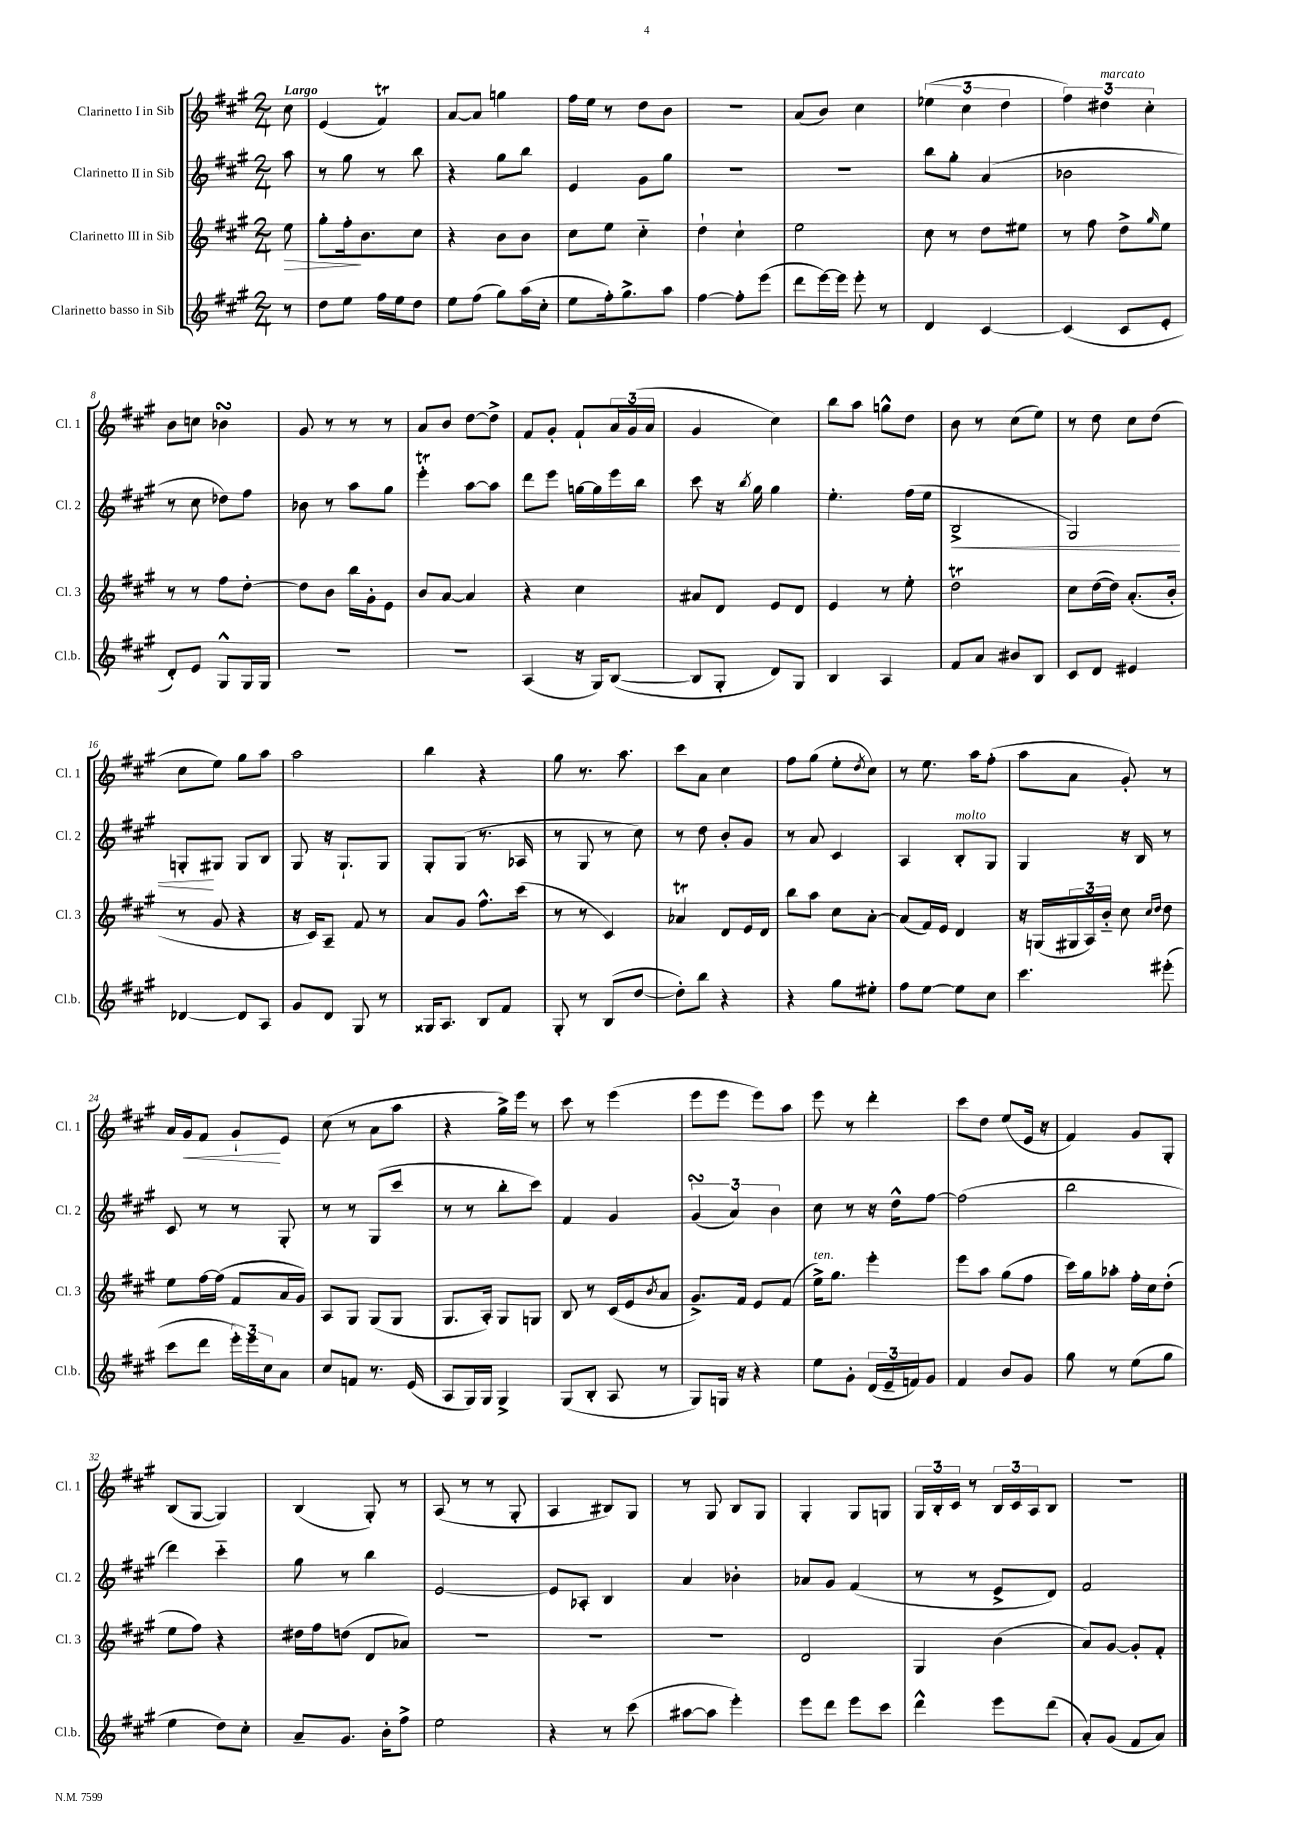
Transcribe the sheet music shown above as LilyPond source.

<<
\new StaffGroup <<
\new Staff = "s0" \with { instrumentName = "Clarinetto I in Sib" shortInstrumentName = "Cl. 1" } {
    \clef treble \key a \major \numericTimeSignature \time 2/4 \partial 8 \tempo "Largo"
    cis''8 |
    e'4( fis'4\trill) |
    a'8~ a'8 g''4 |
    fis''16 e''16 r8 d''8 b'8 |
    r2 |
    a'8( b'8) cis''4 |
    \tuplet 3/2 { ees''4( cis''4 d''4 } |
    \tuplet 3/2 { fis''4) dis''4^\markup { \italic "marcato" } cis''4-. } |
    b'8 c''8 bes'4\turn |
    gis'8 r8 r8 r8 |
    a'8 b'8 d''8~ d''8-> |
    fis'8 gis'8-. fis'8-! \tuplet 3/2 { a'16 gis'16( a'16 } |
    gis'4 cis''4) |
    b''8 a''8 g''8-^ d''8 |
    b'8 r8 cis''8( e''8) |
    r8 d''8 cis''8 d''8( |
    cis''8 e''8) gis''8 a''8 |
    a''2 |
    b''4 r4 |
    gis''8 r8. a''8. |
    cis'''8 a'8 cis''4 |
    fis''8 gis''8( e''8-. \acciaccatura { d''8 } cis''8) |
    r8 e''8. a''16 fis''8-.( |
    a''8 a'8 gis'8-.) r8 |
    a'16 gis'16\< fis'8 gis'8-!\! e'8 |
    cis''8( r8 a'8 a''8 |
    r4 gis''16->) e'''16 r8 |
    cis'''8 r8 e'''4( |
    e'''8 e'''8 e'''8) a''8 |
    e'''8 r8 d'''4-. |
    cis'''8 d''8 e''8( e'16 r16 |
    fis'4) gis'8 gis8-. |
    b8( gis8~ gis4) |
    b4( gis8-.) r8 |
    a8( r8 r8 gis8-. |
    a4 bis8) gis8 |
    r8 gis8 b8 gis8 |
    gis4-. gis8 g8 |
    \tuplet 3/2 { gis16 b16-. cis'16 } r8 \tuplet 3/2 { b16 cis'16 a16 } b8 |
    R2 \bar "|." |
}
\new Staff = "s1" \with { instrumentName = "Clarinetto II in Sib" shortInstrumentName = "Cl. 2" } {
    \clef treble \key a \major \numericTimeSignature \time 2/4 \partial 8
    a''8 |
    r8 gis''8 r8 b''8 |
    r4 gis''8 b''8 |
    e'4 gis'8 gis''8 |
    R2 |
    R2 |
    b''8 gis''8-. a'4( |
    bes'2 |
    r8 cis''8 des''8) fis''8 |
    bes'8 r8 a''8 gis''8 |
    e'''4-.\trill a''8~ a''8 |
    d'''8 e'''8 g''16~ g''16 e'''16 b''16 |
    cis'''8 r16 \acciaccatura { b''8 } gis''16 gis''4 |
    e''4.-. fis''16( e''16 |
    b2->\< |
    gis2) |
    g8-.\! gis8 gis8 b8 |
    gis8 r16 gis8.-! gis8 |
    gis8-. gis8( r8. aes16 |
    r8 gis8 r8 cis''8) |
    r8 d''8 b'8-. gis'8 |
    r8 a'8 cis'4 |
    a4 b8-.^\markup { \italic "molto" } gis8 |
    gis4 r16 b16 r8 |
    cis'8 r8 r8 gis8-. |
    r8 r8 gis8( cis'''8 |
    r8 r8 b''8-. cis'''8) |
    fis'4 gis'4 |
    \tuplet 3/2 { gis'4\turn( a'4) b'4 } |
    cis''8 r8 r16 d''16-^ fis''8~ |
    fis''2( |
    b''2 |
    d'''4) cis'''4-_ |
    gis''8 r8 b''4 |
    e'2~ |
    e'8 aes8-. b4 |
    a'4 bes'4-. |
    aes'8 gis'8 fis'4( |
    r8 r8 e'8-> d'8) |
    fis'2 \bar "|." |
}
\new Staff = "s2" \with { instrumentName = "Clarinetto III in Sib" shortInstrumentName = "Cl. 3" } {
    \clef treble \key a \major \numericTimeSignature \time 2/4 \partial 8
    e''8\> |
    gis''8-. fis''16-.\! b'8. cis''8 |
    r4 b'8 b'8 |
    cis''8 e''8 cis''4-_ |
    d''4-! cis''4-! |
    e''2 |
    cis''8 r8 d''8 eis''8 |
    r8 fis''8 d''8-> \grace { gis''16 } e''8 |
    r8 r8 fis''8 d''8~-. |
    d''8 b'8 b''16 gis'16-. e'8 |
    b'8 a'8~ a'4 |
    r4 cis''4 |
    ais'8 d'8 e'8 d'8 |
    e'4 r8 e''8-. |
    d''2\trill |
    cis''8 d''16~( d''16) a'8.-.( b'16-. |
    r8 gis'8 r4 |
    r16 cis'16) a8-- fis'8 r8 |
    a'8 gis'8 fis''8.-^ cis'''16( |
    r8 r8 cis'4) |
    aes'4\trill d'8 e'16 d'16 |
    b''8 a''8 cis''8 a'8~-. |
    a'8( fis'16) e'16 d'4 |
    r16 g16( \tuplet 3/2 { gis16 a16) b'16-_ } cis''8 \grace { cis''16 d''16 } d''8 |
    e''8 fis''16~ fis''16( fis'8 a'16 gis'16) |
    a8 gis8 gis8( gis8 |
    gis8. a16-.) gis8 g8 |
    b8 r8 cis'16( e'16 \acciaccatura { b'8 } a'8 |
    gis'8.->) fis'16 e'8 fis'8( |
    e''16->^\markup { \italic "ten." }) gis''8. e'''4-. |
    e'''8 a''8 gis''8( fis''8 |
    cis'''16) gis''16 aes''8-. fis''16-. cis''16 d''8-.( |
    e''8 fis''8) r4 |
    dis''16 fis''16 d''8( d'8 aes'8) |
    R2 |
    R2 |
    R2 |
    d'2 |
    gis4 b'4( |
    a'8) gis'8~ gis'8-. fis'8-. \bar "|." |
}
\new Staff = "s3" \with { instrumentName = "Clarinetto basso in Sib" shortInstrumentName = "Cl.b." } {
    \clef treble \key a \major \numericTimeSignature \time 2/4 \partial 8
    r8 |
    d''8 e''8 fis''16 e''16 d''8 |
    e''8 fis''8( gis''8) a''16( cis''16-. |
    e''8 fis''16-.) gis''8.-> a''8 |
    fis''4~ fis''8-. e'''8( |
    d'''8 e'''16~) e'''16 e'''8-. r8 |
    d'4 cis'4~ |
    cis'4( cis'8 e'8-. |
    d'8-.) e'8 gis8-^ gis16 gis16 |
    r2 |
    R2 |
    a4( r16 gis16) b8~( |
    b8 gis8-. d'8) gis8 |
    b4 a4 |
    fis'8 a'8 bis'8 b8 |
    cis'8 d'8 eis'4 |
    des'4~ des'8 a8 |
    gis'8 d'8 gis8 r8 |
    gisis16 a8. b8 fis'8 |
    gis8-. r8 b8( d''8~ |
    d''8-.) b''8 r4 |
    r4 gis''8 eis''8-. |
    fis''8 e''8~ e''8 cis''8 |
    cis'''4. eis'''8-.( |
    cis'''8 d'''8 \tuplet 3/2 { e'''16-.) e'''16 cis''16 } a'8 |
    cis''8 f'8 r8. e'16( |
    a8 gis16) gis16 gis4-> |
    gis8( b8-. a8 r8 |
    gis8) g16 r16 r4 |
    e''8 gis'8-. \tuplet 3/2 { d'16( e'16-- f'16) } gis'8 |
    fis'4 b'8 gis'8 |
    gis''8 r8 e''8( gis''8 |
    e''4 d''8) cis''8-. |
    a'8-- gis'8. b'16-. fis''8-> |
    e''2 |
    r4 r8 cis'''8( |
    ais''8~ ais''8 e'''4-.) |
    e'''8 d'''8 e'''8 cis'''8 |
    d'''4-^ e'''8 d'''8( |
    a'8-.) gis'8( fis'8 a'8) \bar "|." |
}
>>
>>
